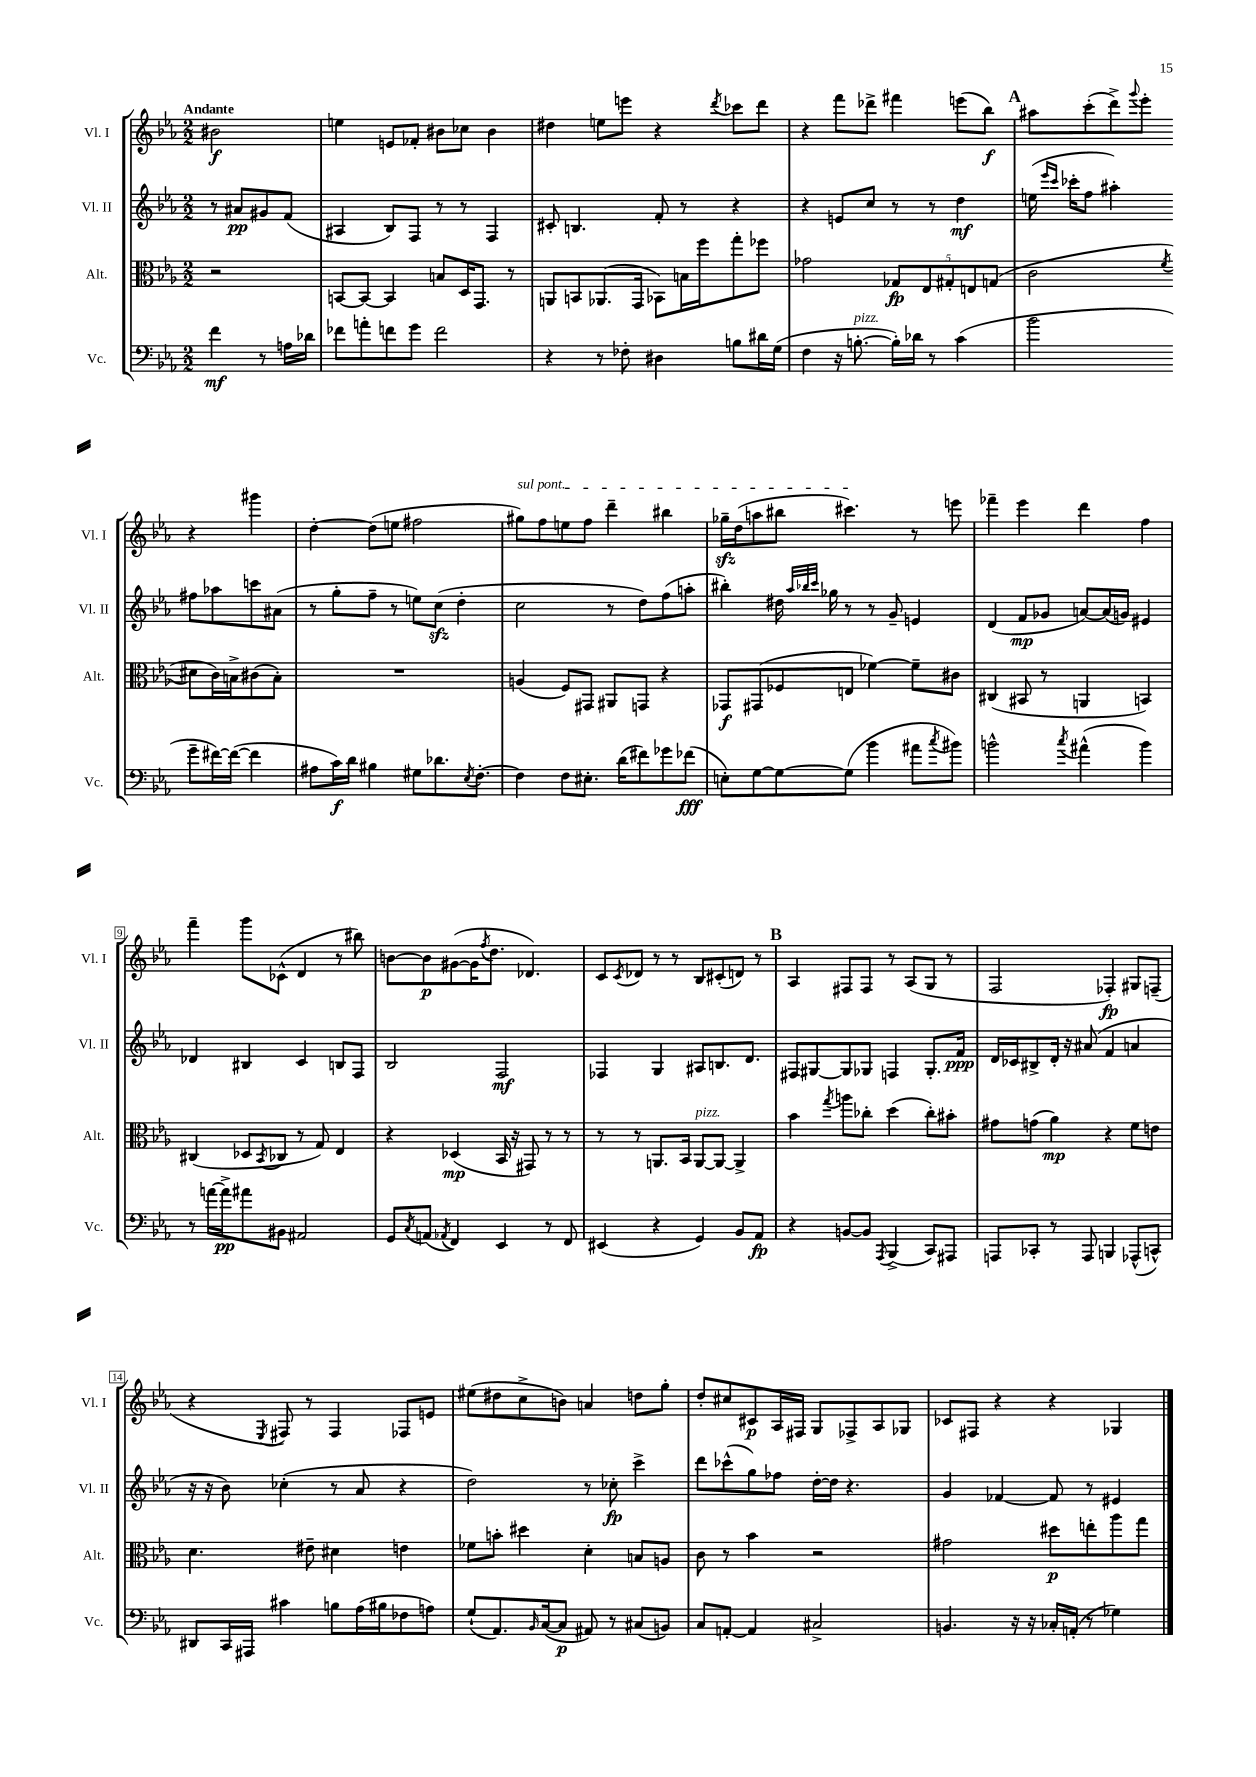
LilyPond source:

<<
\new StaffGroup <<
\new Staff = "s0" \with { instrumentName = "Vl. I" shortInstrumentName = "Vl. I" } {
    \clef treble \key ees \major \numericTimeSignature \time 2/2 \partial 2 \tempo "Andante"
    bis'2\f |
    e''4 e'8 fes'8-. bis'8 ces''8 bis'4 |
    dis''4 e''8 e'''8 r4 \acciaccatura { d'''8 } ces'''8 d'''8 |
    r4 f'''8 des'''8-> fis'''4 e'''8( bes''8\f) |
    \mark \markup { \bold "A" } ais''8 c'''8-.( d'''8->) \appoggiatura { g'''8 } ees'''8-. r4 gis'''4 |
    d''4~-. d''8( e''8 fis''2 |
    \once \override TextSpanner.bound-details.left.text = \markup { \italic "sul pont." } gis''8\startTextSpan) f''8 e''8 f''8 d'''4-- bis''4 |
    ges''16--\sfz d''16( a''8 bis''8 cis'''4.\stopTextSpan) r8 e'''8 |
    fes'''4-- ees'''4 d'''4 f''4 |
    f'''4-- g'''8 ces'8-^( d'4 r8 bis''8) |
    b'8~ b'8\p gis'8~( gis'16 \acciaccatura { f''8 } d''8. des'4.) |
    c'8 \acciaccatura { c'8 } des'8 r8 r8 bes8 cis'8-.( d'8) r8 |
    \mark \markup { \bold "B" } aes4 fis8 fis8 r8 aes8( g8 r8 |
    f2 fes4-.\fp) gis8 f8--( |
    r4 \acciaccatura { ees8 } fis8) r8 fis4 fes8 e'8 |
    eis''8( dis''8 c''8-> b'8) a'4 d''8 g''8-. |
    d''8-. cis''8 cis'8\p aes16 fis16 g8 fes8-> aes8 ges8 |
    ces'8 fis8 r4 r4 ges4 \bar "|." |
}
\new Staff = "s1" \with { instrumentName = "Vl. II" shortInstrumentName = "Vl. II" } {
    \clef treble \key ees \major \numericTimeSignature \time 2/2 \partial 2
    r8 ais'8\pp gis'8 f'8( |
    ais4 bes8) f8 r8 r8 f4 |
    cis'8-. b4. f'8-. r8 r4 |
    r4 e'8 c''8 r8 r8 d''4\mf |
    \mark \markup { \bold "A" } e''16( \grace { ees'''16 c'''16 } ces'''16-. f''8 ais''4-.) fis''8 aes''8 c'''8 ais'8( |
    r8 g''8-. f''8-- r8 e''8) c''8\sfz( d''4-. |
    c''2 r8 d''8) f''8( a''8-. |
    bis''4-.) dis''16 \grace { aes''32 bes''32 c'''32 } ges''16 r8 r8 g'8-- e'4 |
    d'4( f'8\mp ges'8 a'8~) a'16( g'16) eis'4 |
    des'4 bis4 c'4 b8 f8 |
    bes2 f2\mf |
    fes4 g4 ais8 b8. d'8. |
    \mark \markup { \bold "B" } fis8 gis8~ gis8 ges8 f4 ges8.-. f'16\ppp |
    d'16 ces'16 bis8-> d'16-. r16 ais'8( f'4 a'4 |
    r16 r16 bes'8) ces''4-.( r8 aes'8 r4 |
    d''2) r8 ces''8-.\fp c'''4-> |
    d'''8 ces'''8-^( g''8) fes''8 d''16~-. d''16 r4. |
    g'4 fes'4~ fes'8 r8 eis'4 \bar "|." |
}
\new Staff = "s2" \with { instrumentName = "Alt." shortInstrumentName = "Alt." } {
    \clef alto \key ees \major \numericTimeSignature \time 2/2 \partial 2
    r2 |
    b,8~ b,8~ b,4 b8 d16 g,8. r8 |
    a,8 b,8 aes,8.( g,16 bes,8) b16 f''16 g''8-. fes''8 |
    ges'2 \tuplet 5/4 { ges8\fp ees8 gis8-. e8 g8( } |
    \mark \markup { \bold "A" } c'2 \acciaccatura { f'8 } dis'8 c'16) b16-> cis'8( b8-.) |
    R1 |
    a4( f8) gis,8 ais,8 g,8 r4 |
    ges,8\f gis,8( fes8 e8 fes'4~) fes'8-- cis'8 |
    cis4( bis,8 r8 a,4 b,4) |
    cis4( des8 \acciaccatura { bes,8 } ces8 r8 g8) ees4 |
    r4 des4\mp( bes,16 r16 gis,8) r8 r8 |
    r8 r8 a,8. bes,16 a,8~^\markup { \italic "pizz." } a,8~ a,4-> |
    \mark \markup { \bold "B" } bes'4 \acciaccatura { g''8 } a''8 ces''8-. d''4( ces''8-.) bis'8-. |
    gis'8 g'8( aes'4\mp) r4 f'8 e'8 |
    d'4. eis'8-- dis'4 e'4 |
    fes'8 b'8-. dis''4 d'4-. b8 a8 |
    c'8 r8 bes'4 r2 |
    gis'2 dis''8\p e''8-. aes''8 g''8 \bar "|." |
}
\new Staff = "s3" \with { instrumentName = "Vc." shortInstrumentName = "Vc." } {
    \clef bass \key ees \major \numericTimeSignature \time 2/2 \partial 2
    f'4\mf r8 a16 des'16 |
    fes'8 a'8-. f'8 g'8 f'2 |
    r4 r8 fes8-. dis4 b8 dis'16 g16( |
    f4 r16 b8.~-.^\markup { \italic "pizz." } b16-.) des'16 r8 c'4( |
    \mark \markup { \bold "A" } bes'2 g'8-- fis'16~) fis'16~( fis'4 |
    ais8 c'16\f) d'16 bis4 gis8 des'8. \acciaccatura { ees8 } f8.~-. |
    f4 f8 eis8.-. d'16( fis'8) ges'8 fes'8\fff( |
    e8-.) g8~ g8~ g8( bes'4 ais'8 \acciaccatura { c''8 } bis'8) |
    b'2-^ \acciaccatura { c''8 } ais'4-^( b'4) |
    r8 a'16~ a'16->\pp ais'8 bis,8 ais,2 |
    g,8 \acciaccatura { c8 } a,8( \acciaccatura { aes,8 } f,4) ees,4 r8 f,8 |
    eis,4( r4 g,4) bes,8 aes,8\fp |
    \mark \markup { \bold "B" } r4 b,8~ b,8 \acciaccatura { aes,,8 } bes,,4->( c,8) ais,,8 |
    a,,8 ces,8-. r8 a,,8 b,,4 aes,,8-^( c,8-^) |
    dis,8 c,16 ais,,16 cis'4 b8 aes16( bis16 fes8 a8) |
    g8-!( aes,8.) \grace { bes,16 } c16~( c8\p ais,8) r8 cis8( b,8) |
    c8 a,8~-. a,4 cis2-> |
    b,4. r16 r16 ces16-. a,16-.( r8 ges4) \bar "|." |
}
>>
>>
\layout { \context { \Score \override BarNumber.stencil = #(make-stencil-boxer 0.1 0.3 ly:text-interface::print) } }
